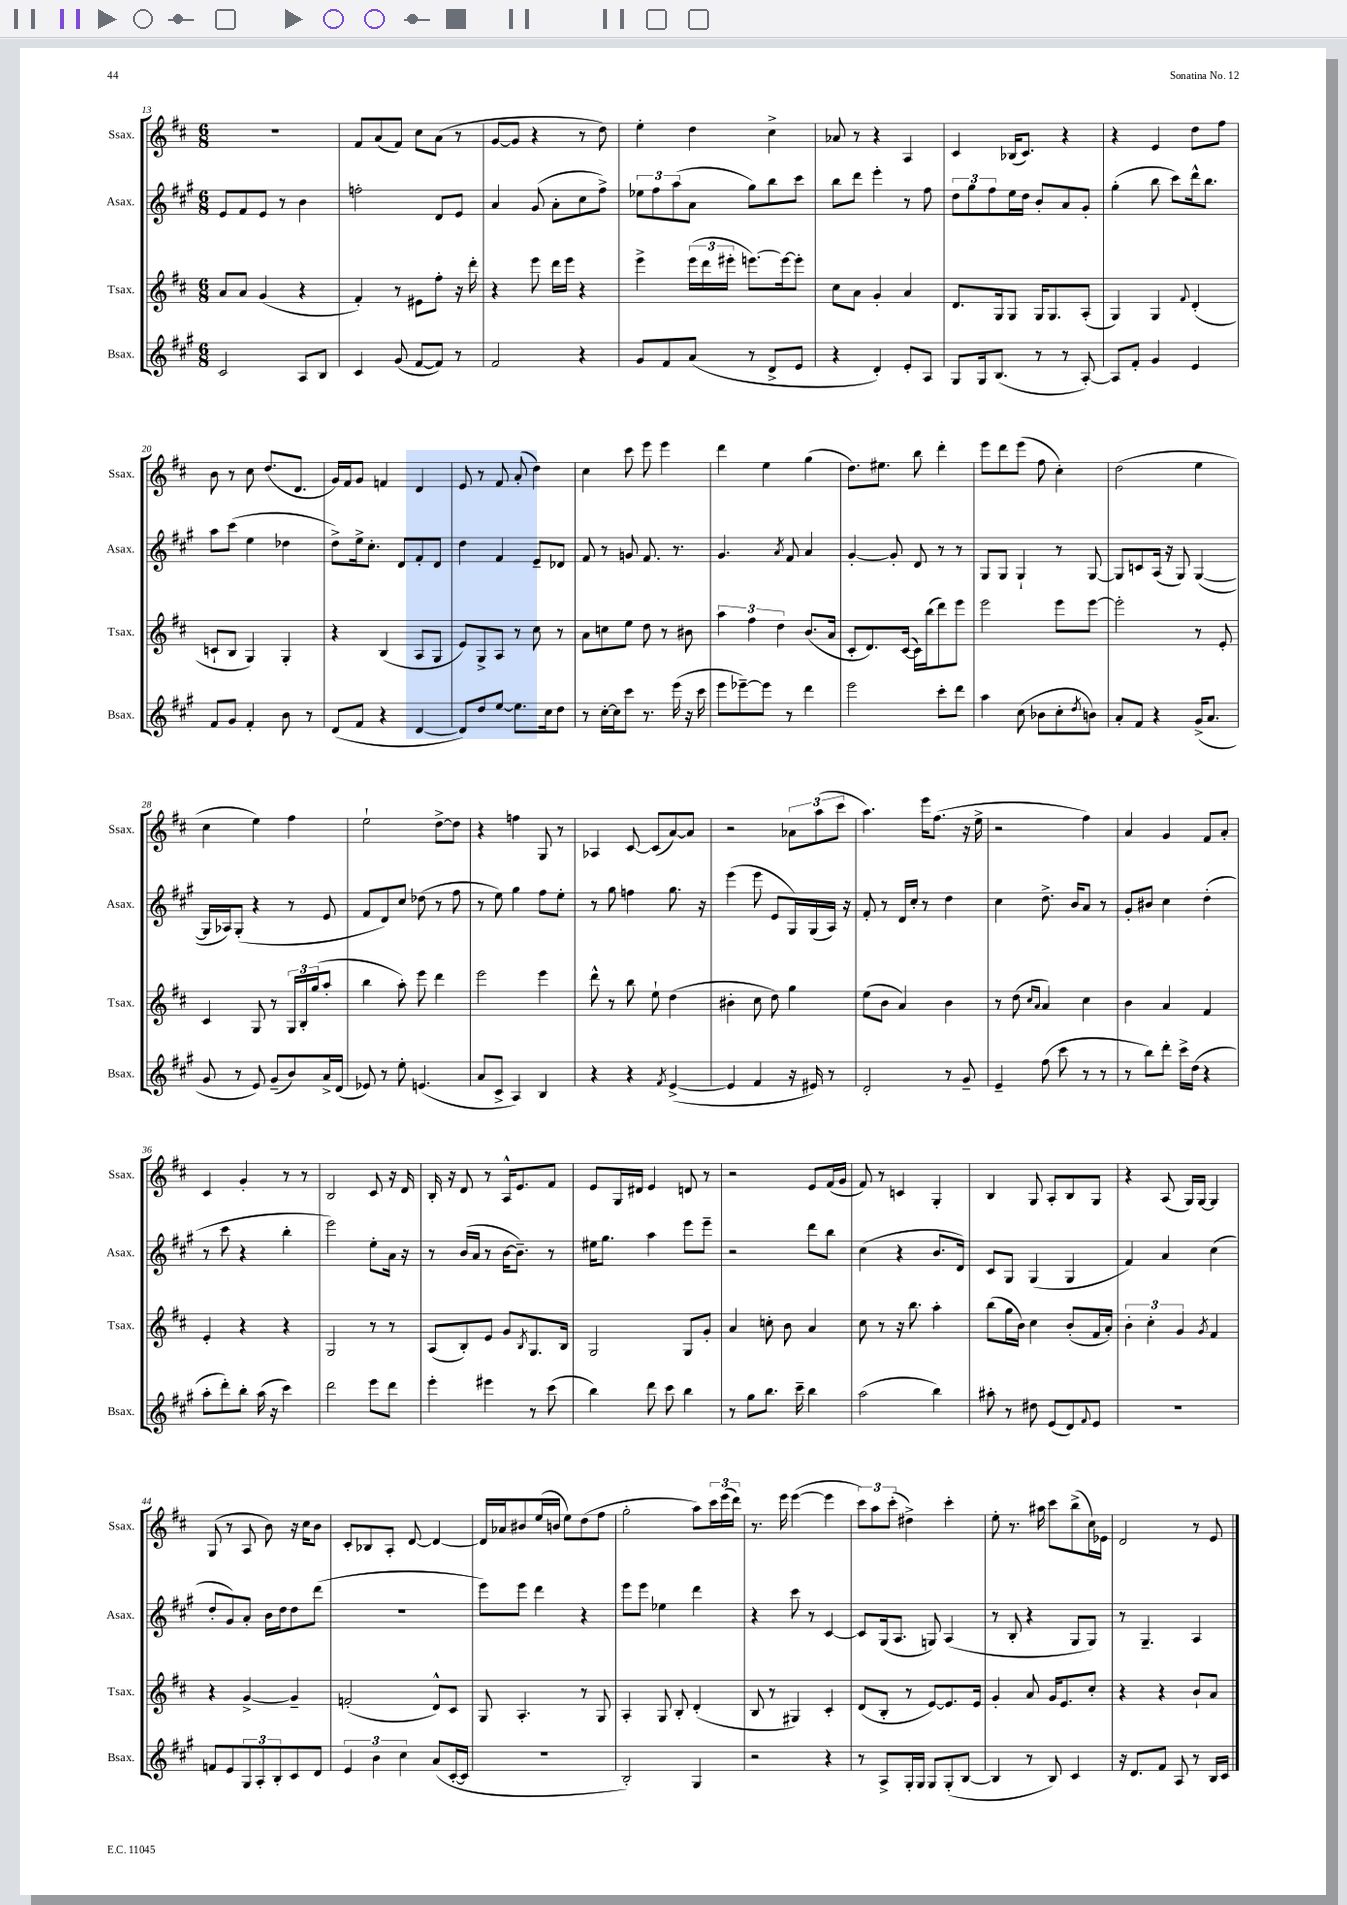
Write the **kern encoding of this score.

**kern	**kern	**kern	**kern
*staff4	*staff3	*staff2	*staff1
*clefG2	*clefG2	*clefG2	*clefG2
*k[f#c#g#]	*k[f#c#]	*k[f#c#g#]	*k[f#c#]
*M6/8	*M6/8	*M6/8	*M6/8
2c#/	8a/L	8e/L	2.r
.	8a/J	8f#/	.
.	(4g/	8e/J	.
.	.	8r	.
8A/L	4r	4b\	.
8B/J	.	.	.
=	=	=	=
4c#/	4f#'/)	2ff'\	8f#/L
.	.	.	(8a/
(8g#/	8r	.	8f#/J)
[8f#/L	8e#\L	.	8cc#\L
8f#/]J)	8ff#'\J	8d/L	(8a\J
8r	16r	8e/J	8r
.	16ddd'\	.	.
=	=	=	=
2f#/	4r	4a/	[8g/L
.	.	.	8g/]J
.	8eee\	(8g#/	4r
.	16ddd\LL	8a'\L	.
.	16eee\JJ	.	.
4r	4r	8cc#\	8r
.	.	8ff#^\J)	8dd\)
=	=	=	=
8g#/L	4eee^\	12ee-\L	4ee'\
.	.	12ff#\	.
8f#/	.	.	.
.	.	(12aa\	.
(8a/J	(24eee\LL	8a\J	4dd\
.	24ddd\	.	.
.	24eee#'\JJ	.	.
8r	[8.eee\L)	8gg#\L)	.
8d^/L	.	8bb\	4cc#^\
.	16eee\_k	.	.
8e/J	8eee'\]J	8ccc#\J	.
=	=	=	=
4r	8cc#\L	8bb\L	8a-/
.	8a\J	8ddd\J	8r
4d'/)	4g'/	4eee'\	4r
8e'/L	4a/	8r	4A/
8A/J	.	8ff#\	.
=	=	=	=
8G#/L	8.d/L	12dd\L	4c#/
.	.	12gg#\	.
16G#/k	.	.	.
.	.	12ff#\	.
(8.B/J	16G/k	.	.
.	8G/J	16ee\L	(16B-/LK
.	.	16dd\JJ	8.c#/J)
8r	16G/LK	8b'/L	.
.	8.G/	.	.
8r	.	8a/	4r
[8A'/)	(8A'/J	8g#'/J	.
=	=	=	=
8A/]L	4G/)	(4gg#'\	4r
8f#'/J	.	.	.
4g#/	4G/	8bb\	4e/
.	.	8ccc#\L)	.
.	8qqf#/	.	.
4e/	(4d'/	16ddd^^\k	8dd\L
.	.	8.bb\J	.
.	.	.	8ff#\J
=	=	=	=
8f#/L	8c`/L	8aa\L	8b\
8g#/J	8B/J	(8ccc#\J	8r
4f#'/	4G/)	4ee\	8cc#\
.	.	.	(8.dd/L
8b\	4G'/	4dd-\	.
.	.	.	8.d/J
8r	.	.	.
=	=	=	=
(8d/L	4r	8dd^\L)	16g/LL)
.	.	.	16f#/J
8f#/J	.	16ee^\k	8g/J
.	.	8.cc#'\J	.
4r	(4B/	.	4f/
.	.	8d/L	.
[4d/	8A/L	8f#'/	4d/
.	8G/J	8d/J	.
=	=	=	=
8d/]L)	8e/L)	4dd\	8e/
8dd/	8G^/	.	8r
[8ee/J	8A/J	4f#/	8f#/
8.ee\]L	8r	.	(8a'/
.	8cc#\	8e~/L	4dd\)
16cc#\k	.	.	.
8dd\J	8r	8d-/J	.
=	=	=	=
8r	8a\L	8f#/	4cc#\
[16cc#'\LL	8cc\	8r	.
16cc#\]J	.	.	.
8ccc#\J	8ee\J	8g/	8ccc#\
8.r	8dd\	8.f#/	8eee\
.	8r	.	4eee\
(16eee\	.	8.r	.
16r	8b#\	.	.
16ccc#\	.	.	.
=	=	=	=
8eee\L	6aa\	4.g#/	4ddd\
[8eee-~\)	.	.	.
.	6ff#\	.	.
8eee-\]J	.	.	4ee\
.	6dd\	.	.
.	.	8qa/	.
8r	.	8f#/	.
4ddd\	(8.b/L	4a/	(4gg\
.	16a/Jk	.	.
=	=	=	=
2eee\	8c#'/L	[4g#'/	8.dd\L)
.	8.d/)	.	.
.	.	.	8.ee#\J
.	.	8g#'/]	.
.	([16c#/Jk	.	.
.	16c#\]LL)	8d/	8bb\
.	(16bb\J	.	.
8ccc#'\L	8ddd\)	8r	4ddd'\
8ddd\J	8eee\J	8r	.
=	=	=	=
4aa\	2eee\	8G#/L	8eee\L
.	.	8G#/J	8ddd\
(8cc#\	.	4G#`/	(8eee\J
8b-\L	.	.	8ff#\
8cc#'\	8eee\L	8r	4cc#'\)
8qdd/	.	.	.
8b\J)	[8eee\J	[8G#/	.
=	=	=	=
8a'/L	2eee'\]	8G#/]L	(2dd\
8f#/J	.	8c/	.
4r	.	(16A/Jk	.
.	.	16r	.
.	.	8G#/)	.
(16g#^/LK	8r	([4G#/	4ee\
8.a/J	.	.	.
.	8e'/	.	.
=	=	=	=
8g#/	4c#/	16G#/]LL	4cc#\
.	.	16A-/J)	.
8r	.	(8G#'/J	.
8e/)	8G/	4r	4ee\)
(8g#~/L	8r	.	.
8b/)	24G/LL	8r	4ff#\
.	24B'/	.	.
.	(24gg/J	.	.
16a^/L	8aa'/J	8e/	.
(16d/JJ	.	.	.
=	=	=	=
8e-/)	4bb\	8f#/L	2ee`\
8r	.	8d/)	.
8ee'\	8aa'\)	8cc#/J	.
(4.e/	8eee\	(8dd-\	.
.	4ddd\	8r	[8dd^\L
.	.	8ff#\	8dd\]J
=	=	=	=
8a/L	2eee\	8r	4r
8c#^/J	.	8ee\)	.
4A/)	.	4gg#\	4ff\
4B/	4eee\	8ff#\L	8G/
.	.	8ee'\J	8r
=	=	=	=
4r	8ddd^^\	8r	4A-/
.	8r	8gg#\	.
4r	8bb\	4ff\	[8c#/
.	8ee`\	.	(8c#/]L
8qf#/	.	.	.
([4e^/	(4dd\	8.gg#\	[8a/)
.	.	.	8a/]J
.	.	16r	.
=	=	=	=
4e/]	4b#'\	(4eee\	2r
4f#/	8cc#\	8eee\	.
.	8dd\)	8e/L	.
16r	4gg\	16G#/L)	12a-\L
16e#/)	.	(16G#/	.
.	.	.	(12aa\
8r	.	16A/JJ)	.
.	.	.	12ccc#\J
.	.	16r	.
=	=	=	=
2d'/	(8ee\L	8f#'/	4.aa\)
.	8b\J	8r	.
.	4a/)	16d/LL	.
.	.	16cc#'/JJ	.
.	.	8r	16eee\LK
.	.	.	(8.ff#\J
8r	4b\	4dd\	.
8g#~/	.	.	16r
.	.	.	16ee^\
=	=	=	=
4e~/	8r	4cc#\	2r
.	(8dd\	.	.
.	16qqcc#/LL	.	.
.	16qqa/JJ	.	.
(8ff#\	4a/)	8.dd^\	.
8ccc#\	.	.	.
.	.	16b/LK	.
8r	4cc#\	8a/J	4ff#\)
8r	.	8r	.
=	=	=	=
8r	4b\	8g#'/L	4a/
8bb\L)	.	8b#/J	.
8ddd'\J	4a/	4cc#\	4g/
16ccc#^\LL	.	.	.
(16dd\JJ	.	.	.
4r	4f#/	(4dd'\	8f#/L
.	.	.	8a'/J
=	=	=	=
8aa'\L	4e'/	8r	4c#/
8ddd'\)	.	8ccc#\	.
8bb'\J	4r	4r	4g'/
(16aa\	.	.	.
16r	.	.	.
4ccc#\)	4r	4bb'\	8r
.	.	.	8r
=	=	=	=
2ddd\	2G/	2eee\)	2B/
8eee\L	8r	8ee'\L	8c#/
8ddd\J	8r	16a\Jk	16r
.	.	16r	16d/
=	=	=	=
4eee'\	(8A/L	8r	16B'/
.	.	.	16r
.	8B'/)	(16b/LL	8d/
.	.	16a/JJ	.
4eee#\	8e/J	8r	8r
.	8g/L	[16b\LK	16A^^/LK
.	.	8.b~\]J)	8.e/
.	8qB/	.	.
8r	8.G/	.	.
(8ccc#\	.	8r	8f#/J
.	16B/Jk	.	.
=	=	=	=
4bb\)	2G/	16ee#\LK	8e/L
.	.	8.gg#\J	.
.	.	.	16G/L
.	.	.	16d#/JJ
8ddd\	.	4aa\	4e/
8ccc#\	.	.	.
4bb\	8G/L	8eee\L	8d/
.	8g'/J	8eee~\J	8r
=	=	=	=
8r	4a/	2r	2r
8gg#\L	.	.	.
8.bb\J	8cc'\	.	.
.	8b\	.	.
16ccc#~\	.	.	.
4bb\	4a/	8ddd\L	8e/L
.	.	8bb\J	(16f#/L
.	.	.	16g/JJ
=	=	=	=
(2aa\	8cc#\	(4cc#\	8f#/)
.	8r	.	8r
.	16r	4r	4c/
.	8.bb\	.	.
4bb\)	4aa'\	8.b/L	4G'/
.	.	16d/Jk)	.
=	=	=	=
8aa#'\	(8bb\L	8c#/L	4B/
8r	16gg\L	8G#/J	.
.	16b\JJ)	.	.
8dd#\	4cc#\	(4G#/	8G/
(8e/L	.	.	8A'/L
8d/)	(8b'/L	4G#/	8B/
8qqf#/	.	.	.
8e/J	16f#/L	.	8G/J
.	16a'/JJ)	.	.
=	=	=	=
2.r	6b'\	4f#/)	4r
.	6cc#'\	.	.
.	.	4a/	(8A/
.	6g/	.	.
.	.	.	16G/LL)
.	.	.	[16G/JJ
.	8qg/	.	.
.	4f#/	(4cc#\	4G/]
=	=	=	=
8f/L	4r	8dd'/L	(8G/
8e/	.	8g#/)	8r
12G#/	[4g^/	8a'/J	8A/
12A'/	.	.	.
.	.	16b\LL	8b\)
12B'/	.	.	.
.	.	16dd\J	.
8c#/	4g~/]	8dd\	16r
.	.	.	16cc#\LK
8d/J	.	(8ddd\J	8b\J
=	=	=	=
6e/	(2f'/	2.r	8c#'/L
.	.	.	8B-/
6b\	.	.	.
.	.	.	8A'/J
6cc#\	.	.	.
.	.	.	[8d/
(8a/L	8d^^/L)	.	4d/_
[16c#'/L	8c#/J	.	.
16c#/]JJ	.	.	.
=	=	=	=
2.r	8G/	8eee\L)	16d/]LL
.	.	.	16a-/J
.	4.A'/	8eee\J	8b#/
.	.	4ddd\	(16ee/L
.	.	.	16b/JJ
.	.	.	8ee\L)
.	8r	4r	(8dd\
.	8G/	.	8ff#\J
=	=	=	=
2B'/)	4A'/	8eee\L	2gg'\
.	.	8eee\J	.
.	8G/	4ee-\	.
.	8B'/	.	.
4G#/	(4d'/	4ddd\	8aa\L)
.	.	.	24ccc#\L
.	.	.	(24eee\
.	.	.	24ddd\JJ)
=	=	=	=
2r	8B/	4r	8.r
.	8r	.	.
.	.	.	16eee\
.	4G#/)	8ccc#\	([4eee\
.	.	8r	.
4r	4c#'/	[4c#/	4eee\]
=	=	=	=
8r	(8d/L	8c#/]L	12ccc#\L)
.	.	.	12aa\
8A^/L	8B'/J	(16G#/k	.
.	.	.	(12ccc#'\J
.	.	8.A/J	.
16G#'/L	8r	.	4dd#^\)
16G#/JJ	.	.	.
8G#/L	[8e/L)	8G/)	.
(8G#'/	8.e/]	(4A/	4ccc#'\
[8B/J	.	.	.
.	16e/Jk	.	.
=	=	=	=
4B/]	4g'/	8r	8ee'\
.	.	8B'/	8.r
8r	8a/	4r	.
.	.	.	16aa#\
8B/)	16g/LK	.	8ccc#\L
.	8.e/	.	.
4c#/	.	8G#/L	(8bb^\
.	8cc#'/J	8G#/J)	16cc#\L)
.	.	.	16e-\JJ
=	=	=	=
16r	4r	8r	2d/
8.d/L	.	.	.
.	.	4.G#~/	.
8f#/J	4r	.	.
8A/	.	.	.
8r	8b`/L	4A/	8r
16B/LL	8a/J	.	8e/
16c#/JJ	.	.	.
==	==	==	==
*-	*-	*-	*-
